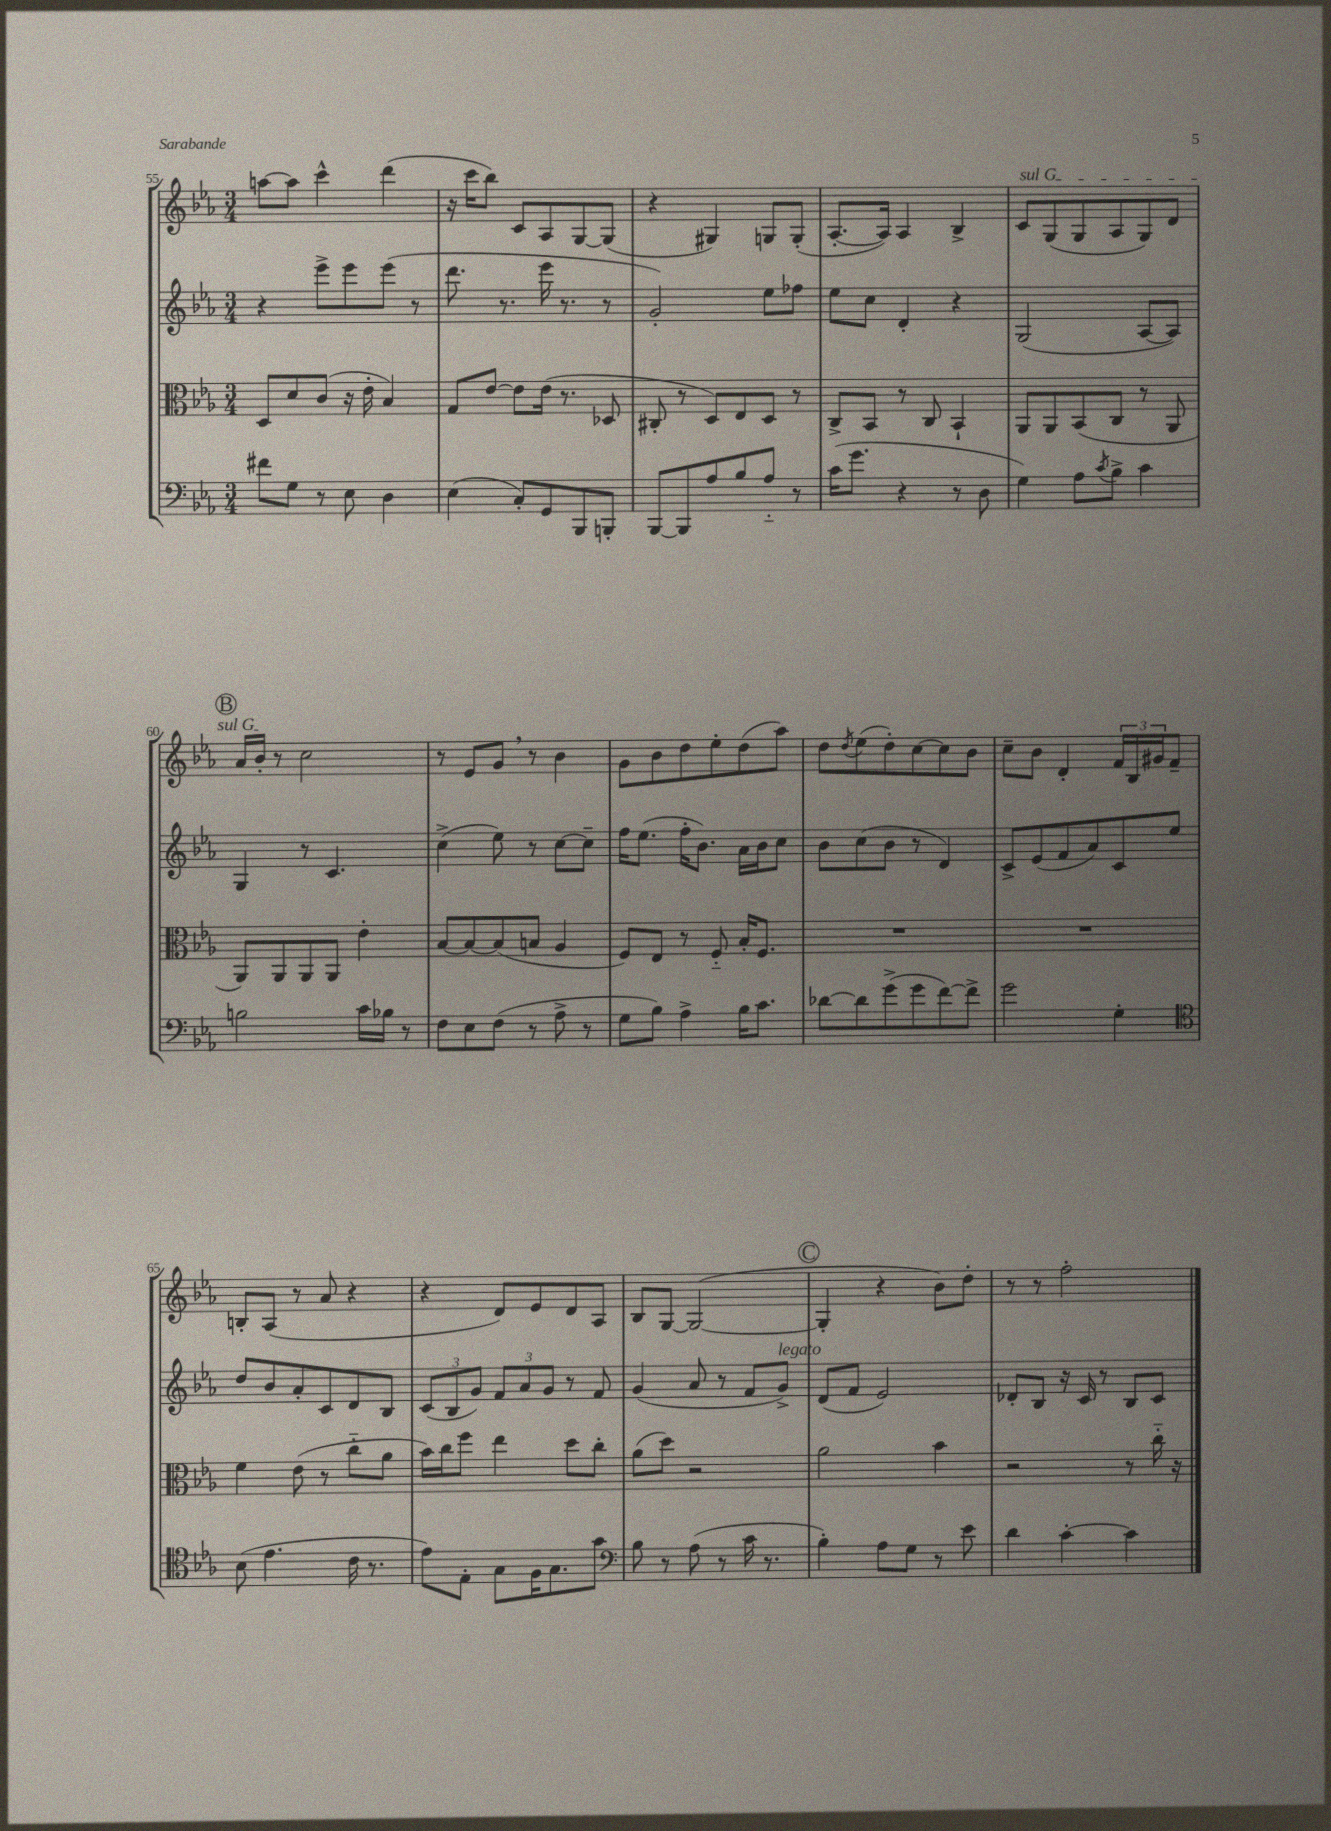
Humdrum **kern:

**kern	**kern	**kern	**kern
*part4	*part3	*part2	*part1
*staff4	*staff3	*staff2	*staff1
*clefF4	*clefC3	*clefG2	*clefG2
*k[b-e-a-]	*k[b-e-a-]	*k[b-e-a-]	*k[b-e-a-]
*M3/4	*M3/4	*M3/4	*M3/4
=55	=55	=55	=55
8f#X\L	8D/L	4r	[8aan\L
8G\J	8d/	.	8aa\J]
8r	(8c/J	8eee-^\L	4ccc^^\
8E-\	16r	8eee-\	.
.	16e-'\	.	.
4D\	4B-/)	(8eee-\J	(4ddd\
.	.	8r	.
=56	=56	=56	=56
(4E-\	8G/L	8.ddd\	16r
.	.	.	16ccc\KL
.	[8e-/J	.	8bb-\J)
.	.	8.r	.
8C'/L)	8e-\L]	.	8c/L
8GG/	(16e-\Jk	16eee-\	8A-/
.	8.r	8.r	.
8BBB-/	.	.	[8G/
8BBBn'/J	8D-X/	8r	(8G/J]
=57	=57	=57	=57
[8BBB-/L	8C#X'/	2g'/)	4r
8BBB-/]	8r	.	.
8A-/	8D/L)	.	4G#X/)
8B-/	8E-/	.	.
8A-/J	8D/J	8ee-\L	8Gn/L
8r	8r	8ff-X\J	(8G'/J
=58	=58	=58	=58
(16c\KL	8C^/L	8ee-\L	[8.A-'/L
8.g\J	.	.	.
.	8BB-/J	8cc\J	.
.	.	.	16A-/Jk])
4r	8r	4d'/	4A-/
.	8C/	.	.
8r	4BB-`/	4r	4B-^/
8D\	.	.	.
=59	=59	=59	=59
!	!	!	!LO:TX:a:i:t=sul G
4G\)	8AA-/L	(2G/	8c/L
.	8AA-/	.	(8G/
8A-\L	(8BB-/	.	8G/
8qc/	.	.	.
8B-^\J	8C/J	.	8A-/
4c\	8r	[8A-/L	8G/)
.	8AA-/	8A-/J])	8d/J
!!LO:LB:g=z
!!LO:REH:place=s1:t=B
=60	=60	=60	=60
2Bn\	8AA-/L)	4G/	16a-/LL
.	.	.	16b-'/JJ
.	8AA-/	.	8r
.	8AA-/	8r	2cc\
.	8AA-/J	4.c/	.
16c\LL	4e-'\	.	.
16B-X\JJ	.	.	.
8r	.	.	.
=61	=61	=61	=61
8F\L	[8B-/L	(4cc^\	8r
8E-\	8B-/_	.	8e-/L
(8F\J	(8B-/]	8ee-\)	8g,/J
8r	8Bn/J	8r	8r
8A-^\	4A-/	[8cc\L	4b-\
8r	.	8cc~\J]	.
=62	=62	=62	=62
8G\L	8F/L)	16ff\KL	8g\L
.	.	(8.ee-\J	.
8B-\J)	8E-/J	.	8b-\
4A-^\	8r	16ff'\KL	8dd\
.	.	8.b-\J)	.
.	8F/	.	8ee-'\
16B-\KL	16B-'/KL	16a-\LL	(8dd\
8.c\J	8.F/J	16b-\J	.
.	.	8cc\J	8aa-\J)
=63	=63	=63	=63
[8d-X\L	2.r	8b-\L	8dd\L
.	.	.	8qdd/
8d-\]	.	(8cc\	(8ee-\
(8g^\	.	8b-\J	8dd'\)
8g\	.	8r	[8cc\
[8f\)	.	4d/)	8cc\]
8f^\J]	.	.	8b-\J
=64	=64	=64	=64
2g\	2.r	8c^/L	8cc~\L
.	.	(8e-/	8b-\J
.	.	8f/	4d'/
.	.	8a-/)	.
4G'\	.	8c/	24f/LL
.	.	.	24B-/
.	.	.	24g#X/J
.	.	8ee-/J	8f~/J
!!LO:LB:g=z
=65	=65	=65	=65
*clefC4	*	*	*
(8B-\	4f\	8dd/L	8Bn'/L
4.e-\	.	8b-/	(8A-/J
.	(8e-\	8a-'/	8r
.	8r	8c/	8a-/
16c\	8cc\L	8d/	4r
8.r	.	.	.
.	8a-\J	8B-/J	.
=66	=66	=66	=66
8e-\L)	16b-\LL)	(12c/L	4r
.	16cc\J	.	.
.	.	12B-/	.
8E-'\J	8ff\J	.	.
.	.	12g/J)	.
8G\L	4ee-\	12f/L	8d/L)
.	.	12a-/	.
16F\K	.	.	8e-/
.	.	12g/J	.
8.G\	.	.	.
.	8dd\L	8r	8d/
8g\J	8cc'\J	8f/	8A-/J
=67	=67	=67	=67
*clefF4	*	*	*
8B-\	(8a-\L	(4g/	8B-/L
8r	8dd\J)	.	[8G/J
(8A-\	2r	8a-/	(2G/_
8r	.	8r	.
16c\	.	8f/L	.
8.r	.	.	.
!	!	!LO:TX:a:i:t=legato	!
.	.	8g^/J)	.
!!LO:REH:place=s1:t=C
=68	=68	=68	=68
4B-'\)	2a-\	(8d/L	4G'/]
.	.	8f/J	.
8A-\L	.	2e-/)	4r
8G\J	.	.	.
8r	4b-\	.	8b-\L)
8e-\	.	.	8dd'\J
=69	=69	=69	=69
4d\	2r	8d-X'/L	8r
.	.	8B-/J	8r
[4c'\	.	16r	2ff'\
.	.	16c/	.
.	.	8r	.
4c\]	8r	8B-/L	.
.	16cc\	8c/J	.
.	16r	.	.
==	==	==	==
*-	*-	*-	*-
